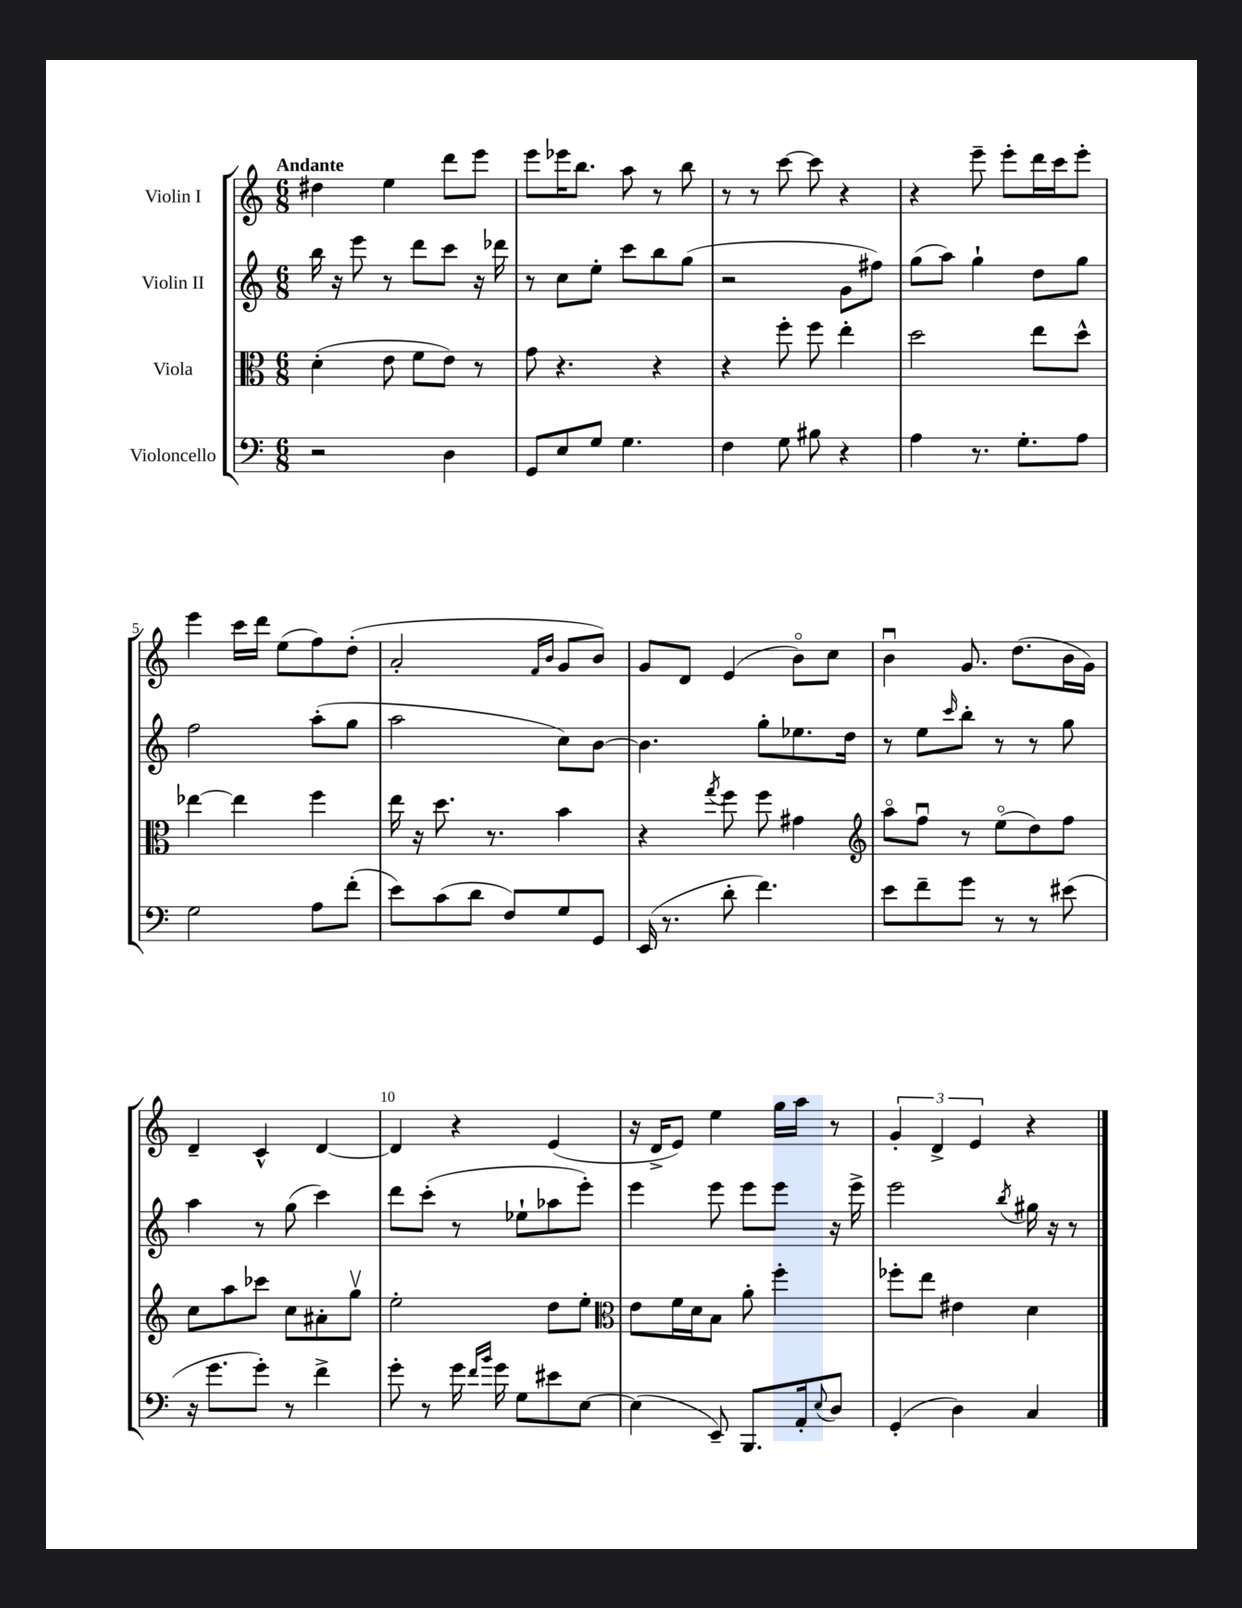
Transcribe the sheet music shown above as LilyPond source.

<<
\new StaffGroup <<
\new Staff = "s0" \with { instrumentName = "Violin I" } {
    \clef treble \key c \major \numericTimeSignature \time 6/8 \tempo "Andante"
    dis''4 e''4 d'''8 e'''8 |
    e'''8 ees'''16 b''8. a''8 r8 b''8 |
    r8 r8 c'''8~ c'''8 r4 |
    r4 e'''8-- e'''8-. d'''16 c'''16 e'''8-. |
    e'''4 c'''16 d'''16 e''8( f''8) d''8-.( |
    a'2-. \grace { f'16 b'16 } g'8 b'8) |
    g'8 d'8 e'4( b'8\flageolet) c''8 |
    b'4\downbow g'8. d''8.( b'16 g'16) |
    d'4-- c'4-^ d'4~ |
    d'4 r4 e'4( |
    r16 d'16-> e'8) e''4 g''16 a''16 r8 |
    \tuplet 3/2 { g'4-. d'4-> e'4 } r4 \bar "|." |
}
\new Staff = "s1" \with { instrumentName = "Violin II" } {
    \clef treble \key c \major \numericTimeSignature \time 6/8
    b''16 r16 e'''8 r8 d'''8 c'''8 r16 des'''16 |
    r8 c''8 e''8-. c'''8 b''8 g''8( |
    r2 g'8 fis''8) |
    g''8( a''8) g''4-! d''8 g''8 |
    f''2 a''8-.( g''8 |
    a''2 c''8) b'8~ |
    b'4. g''8-. ees''8. d''16 |
    r8 e''8 \grace { c'''16 } b''8-. r8 r8 g''8 |
    a''4 r8 g''8( c'''4) |
    d'''8 c'''8-.( r8 ees''8-! aes''8 e'''8-.) |
    e'''4 e'''8 e'''8 e'''8 r16 e'''16-> |
    e'''2 \acciaccatura { b''8 } gis''16 r16 r8 \bar "|." |
}
\new Staff = "s2" \with { instrumentName = "Viola" } {
    \clef alto \key c \major \numericTimeSignature \time 6/8
    d'4-.( e'8 f'8 e'8) r8 |
    g'8 r4. r4 |
    r4 f''8-. f''8 e''4-. |
    d''2 e''8 d''8-^ |
    ees''4~ ees''4 f''4 |
    e''16 r16 d''8. r8. b'4 |
    r4 \acciaccatura { g''8 } f''8 f''8 gis'4 |
    \clef treble a''8\flageolet f''8\downbow r8 e''8\flageolet( d''8) f''8 |
    c''8 a''8 ces'''8 c''8 ais'8-. g''8\upbow |
    e''2-. d''8 e''8-. |
    \clef alto e'8 f'16 d'16 b8 a'8-. f''4-. |
    fes''8-. e''8 eis'4 d'4 \bar "|." |
}
\new Staff = "s3" \with { instrumentName = "Violoncello" } {
    \clef bass \key c \major \numericTimeSignature \time 6/8
    r2 d4 |
    g,8 e8 g8 g4. |
    f4 g8 bis8 r4 |
    a4 r8. g8.-. a8 |
    g2 a8 f'8-.( |
    e'8) c'8( d'8 f8) g8 g,8 |
    e,16( r8. d'8-. f'4.) |
    e'8 f'8-- g'8 r8 r8 eis'8( |
    r16 g'8. g'8-.) r8 f'4-> |
    g'8-. r8 g'16 \grace { f'16 b'16 } g'16 g8 eis'8 e8~ |
    e4( e,8--) b,,8. a,16-. \appoggiatura { e8 } d8 |
    g,4-.( d4) c4 \bar "|." |
}
>>
>>
\layout { \context { \Score \override BarNumber.break-visibility = ##(#f #t #t) barNumberVisibility = #(every-nth-bar-number-visible 5) } }
